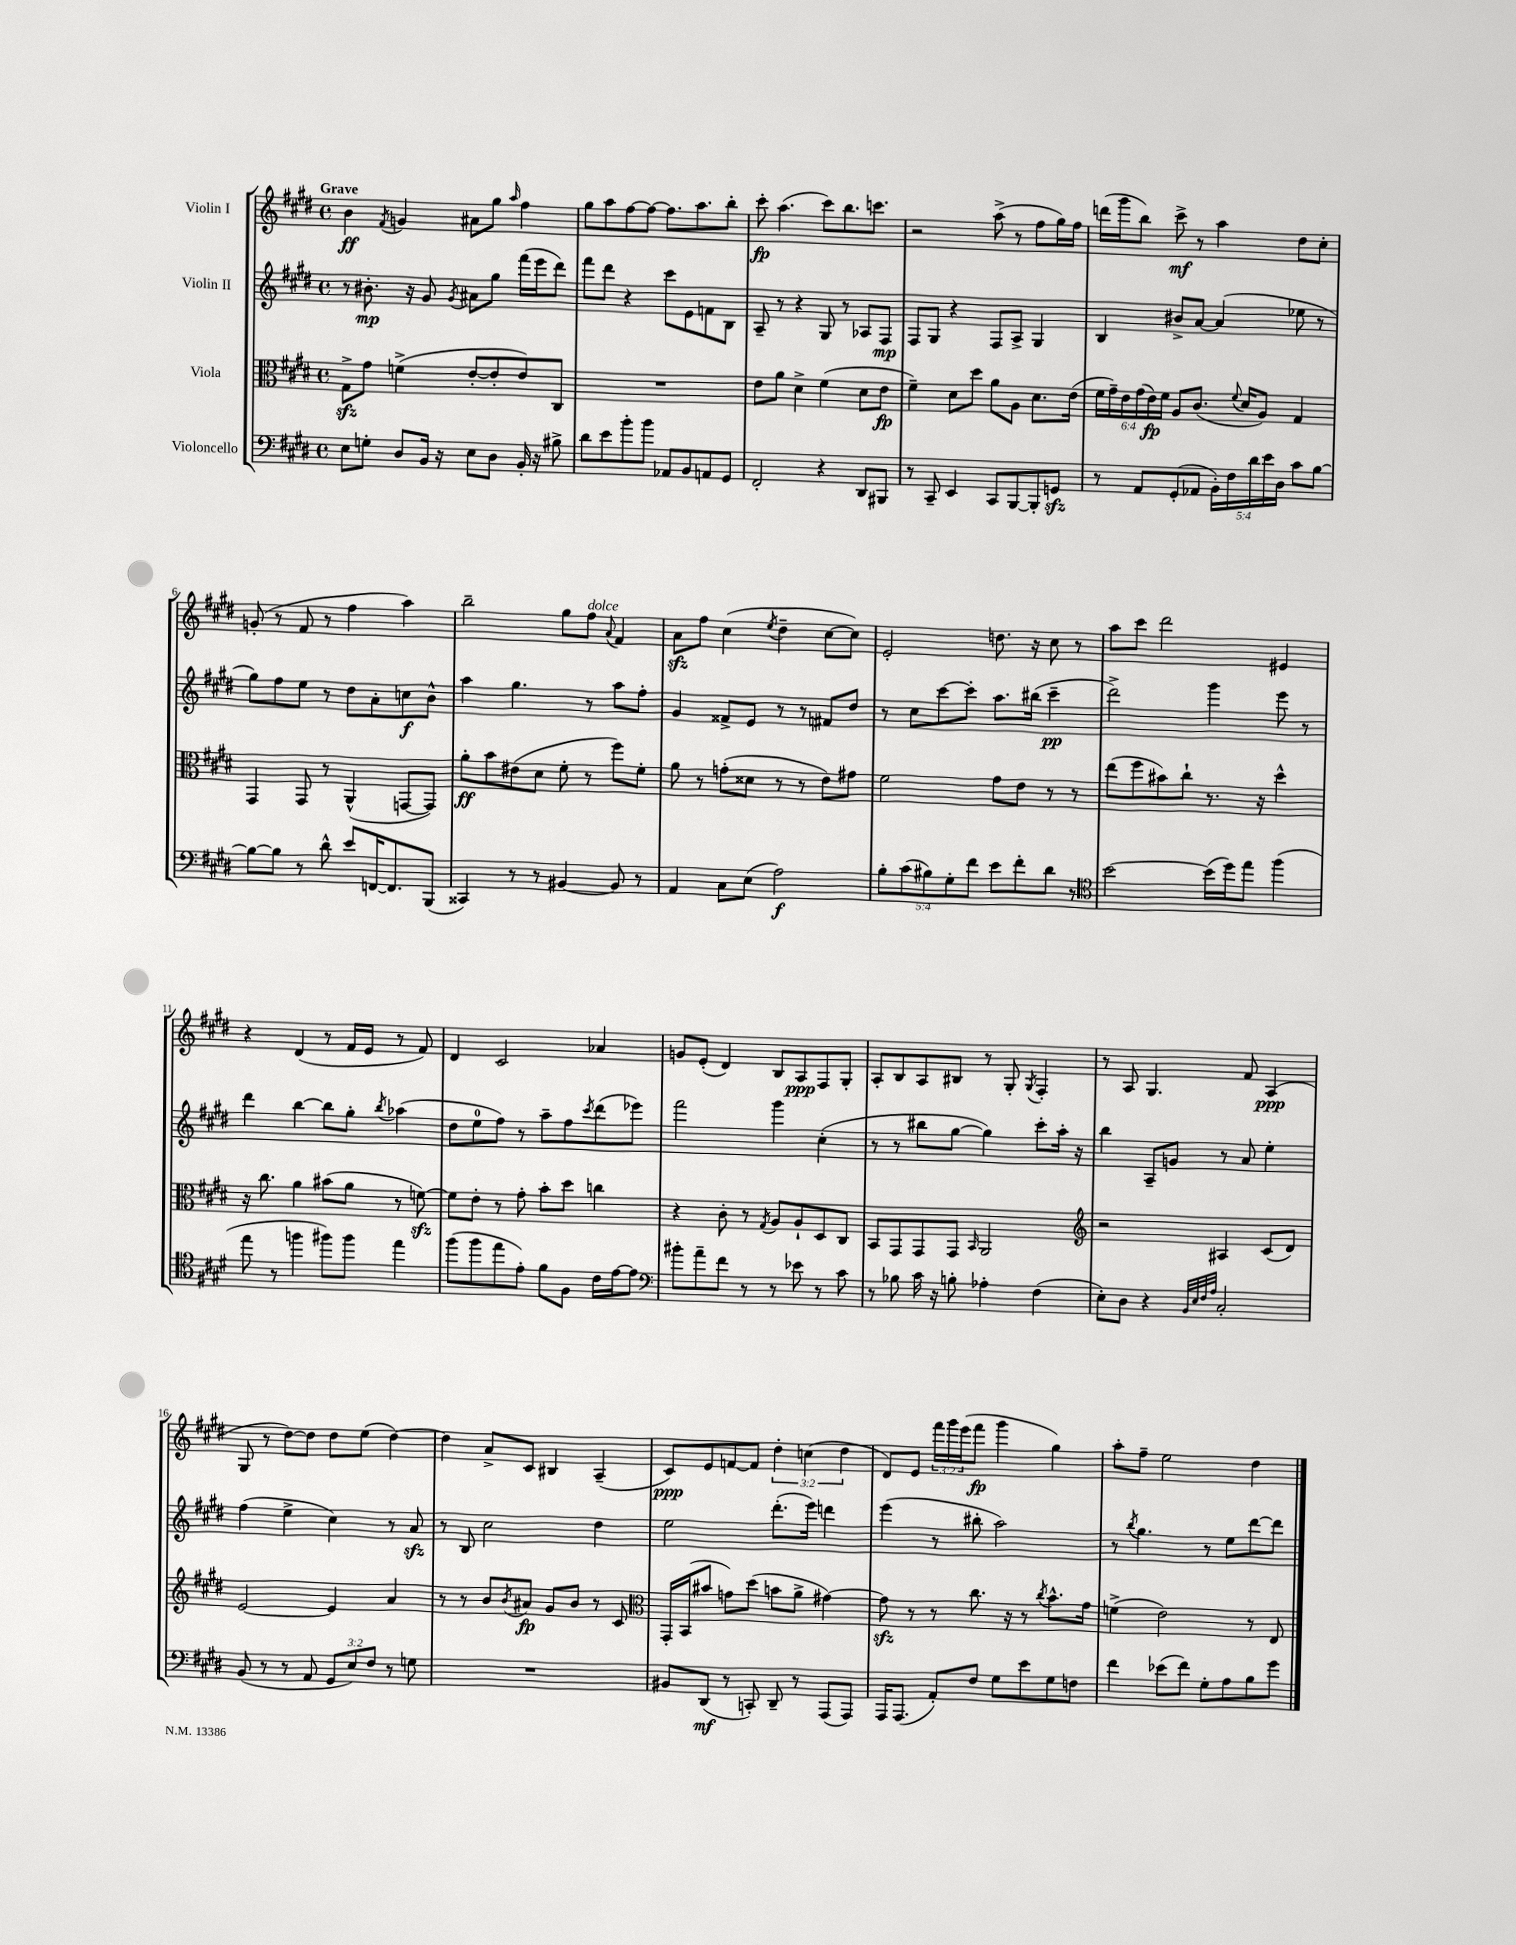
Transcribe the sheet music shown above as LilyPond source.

<<
\new StaffGroup <<
\new Staff = "s0" \with { instrumentName = "Violin I" } {
    \clef treble \key e \major \defaultTimeSignature \time 4/4 \override Staff.TupletNumber.text = #tuplet-number::calc-fraction-text \tempo "Grave"
    b'4\ff \acciaccatura { fis'8 } g'4 ais'8 gis''8 \grace { a''16 } fis''4 |
    gis''8 a''8 fis''8~ fis''8~ fis''8. a''8. b''8-. |
    cis'''8-.\fp a''4.( cis'''8) b''8. c'''8. |
    r2 a''8->( r8 fis''8 gis''16) fis''16 |
    d'''16( gis'''16 b''8) cis'''8->\mf r8 a''4 dis''8 cis''8-. |
    g'8-.( r8 fis'8 r8 fis''4 a''4) |
    b''2-- gis''8 fis''8^\markup { \italic "dolce" } \appoggiatura { a'8 } fis'4 |
    a'8\sfz fis''8 cis''4( \acciaccatura { e''8 } dis''4-- cis''8~ cis''8) |
    e'2-. d''8. r16 cis''8 r8 |
    a''8 cis'''8 dis'''2 eis'4 |
    r4 dis'4( r8 fis'16 e'16 r8 fis'8) |
    dis'4 cis'2 aes'4 |
    g'8 e'8-.( dis'4) b8 a8\ppp fis8 gis8-. |
    a8-. b8 a8 bis8 r8 gis8-. \acciaccatura { gis8 } fis4-. |
    r8 a8 gis4. fis'8 a4\ppp( |
    gis8 r8 dis''8~) dis''8 dis''8 e''8( dis''4~) |
    dis''4 a'8-> cis'8 bis4 a4--( |
    cis'8\ppp) e'8 f'8~ f'8 \tuplet 3/2 { dis''4-. c''4( dis''4 } |
    dis'8) e'8 \tuplet 3/2 { fis'''16 gis'''16 e'''16( } fis'''8\fp gis'''4 gis''4) |
    a''8-. fis''8-- e''2 dis''4 \bar "|." |
}
\new Staff = "s1" \with { instrumentName = "Violin II" } {
    \clef treble \key e \major \defaultTimeSignature \time 4/4
    r8 bis'8.-.\mp r16 gis'8 \acciaccatura { gis'8 } ais'8 gis''8 fis'''16( e'''16 dis'''8) |
    fis'''8 dis'''8 r4 cis'''8 e'8 f'8 b8 |
    a8-- r8 r4 gis8 r8 aes8 fis8\mp |
    fis8 gis8 r4 fis8 a8-> gis4 |
    b4 bis'8-> a'8~ a'4( ees''8 r8 |
    gis''8) fis''8 e''8 r8 dis''8 a'8-. c''8\f b'8-^ |
    a''4 gis''4. r8 a''8 fis''8-. |
    gis'4 fisis'8-> e'8 r8 r8 fis'8 dis''8 |
    r8 cis''8 cis'''8~ cis'''8-. a''8. bis''16( cis'''4--\pp |
    dis'''2->) gis'''4 e'''8 r8 |
    dis'''4 b''4~ b''8 gis''8-. \acciaccatura { b''8 } aes''4( |
    dis''8 e''8-0 fis''8) r8 a''8-- fis''8 \acciaccatura { cis'''8 } dis'''8( ees'''8) |
    fis'''2 gis'''4 cis''4-.( |
    r8 r8 bis''8 gis''8~ gis''4) cis'''8-. a''16-. r16 |
    b''4 a8-- g'8 r8 a'8 e''4-. |
    fis''4( e''4-> cis''4) r8 a'8\sfz |
    r8 b8 cis''2 dis''4 |
    e''2 dis'''8.-.( e'''16) d'''4 |
    e'''4( r8 bis''8-. a''2) |
    r8 \acciaccatura { b''8 } gis''4. r8 e''8 dis'''8~ dis'''8 \bar "|." |
}
\new Staff = "s2" \with { instrumentName = "Viola" } {
    \clef alto \key e \major \defaultTimeSignature \time 4/4 \override Staff.TupletNumber.text = #tuplet-number::calc-fraction-text
    gis8->\sfz gis'8 f'4->( e'8~-. e'8-. e'8) cis8 |
    R1 |
    e'8 a'8 dis'4-> fis'4( dis'8 e'8\fp |
    fis'4--) dis'8 dis''8 a'8 a8 dis'8. e'16( |
    \tuplet 6/4 { fis'16 gis'16--) e'16 gis'16( e'16\fp) fis'16 } a8 cis'8.( \appoggiatura { fis'8 } dis'16 a8) gis4 |
    gis,4 gis,8 r8 a,4-^( g,8~ g,8) |
    a'8-.\ff b'8 eis'8( dis'8 fis'8-. r8 fis''8) fis'8-. |
    a'8 r8 g'8-.( disis'8 r8 r8 e'8) gis'8 |
    fis'2 gis'8 e'8 r8 r8 |
    e''8( fis''8 bis'8) cis''8-! r8. r16 dis''4-^ |
    r16 cis''8. a'4 bis'8( a'8 r8 f'8~\sfz) |
    f'8 e'8-. r8 gis'8-. b'8-. dis''8 c''4 |
    r4 cis'8-. r8 \acciaccatura { gis8 } a8 a8-! dis8 cis8 |
    b,8 gis,8 gis,8 gis,8 \grace { b,16 } a,2 |
    \clef treble r2 ais4 cis'8( dis'8) |
    e'2~ e'4 a'4 |
    r8 r8 b'8 \acciaccatura { b'8 } ais'8\fp gis'8 b'8 r8 cis'8 |
    \clef alto gis,16-. b,16( bis'8 g'8) dis''8( b'8 a'8-> gis'4~) |
    gis'8\sfz r8 r8 cis''8. r16 r8 \acciaccatura { cis''8 } b'8.-^ gis'16 |
    f'4->( e'2) r8 e8 \bar "|." |
}
\new Staff = "s3" \with { instrumentName = "Violoncello" } {
    \clef bass \key e \major \defaultTimeSignature \time 4/4 \override Staff.TupletNumber.text = #tuplet-number::calc-fraction-text
    e8 g8-. dis8 b,16 r16 e8 dis8 b,16-. r16 bis8-> |
    dis'8 e'8 b'8-. b'8 aes,8 b,8 a,8 gis,8 |
    fis,2-. r4 dis,8 bis,,8 |
    r8 cis,8-- e,4 cis,8 b,,8~ b,,8-. g,8\sfz |
    r8 a,8 gis,8-.( aes,8 \tuplet 5/4 { b,16-.) fis16 dis'16 e'16 dis16 } cis'8 b8~ |
    b8~ b8 r8 dis'8-^ e'8 f,16~ f,8. b,,8( |
    cisis,4) r8 r8 bis,4~ bis,8 r8 |
    a,4 cis8 e8( a2\f) |
    \tuplet 5/4 { b8-. cis'8( bis8) gis8-. fis'8 } e'8 fis'8-. dis'8 r8 |
    \clef tenor b'2~ b'16( dis''16) e''8 fis''4( |
    e''8 r8 f''4 fis''8) fis''8 e''4 |
    fis''8( fis''8 e''8 e'8-.) fis'8 fis8 cis'16 e'16~ e'8 |
    \clef bass bis'8-. a'8-- fis'8 r8 r8 ees'8 r8 cis'8 |
    r8 bes8 cis'16 r16 b8-. aes4-. fis4( |
    e8-.) dis8 r4 \grace { b,32 e32 fis32 a32 } cis2-. |
    b,8( r8 r8 a,8 \tuplet 3/2 { gis,8 e8) fis8 } r8 g8 |
    R1 |
    bis,8 dis,8\mf( r8 c,8-.) dis,8-- r8 a,,8( a,,8) |
    a,,16 a,,8.( a,8-.) fis8 gis8 e'8 gis8 f8 |
    fis'4 ees'8( fis'8) gis8-. a8 b8 gis'8 \bar "|." |
}
>>
>>
